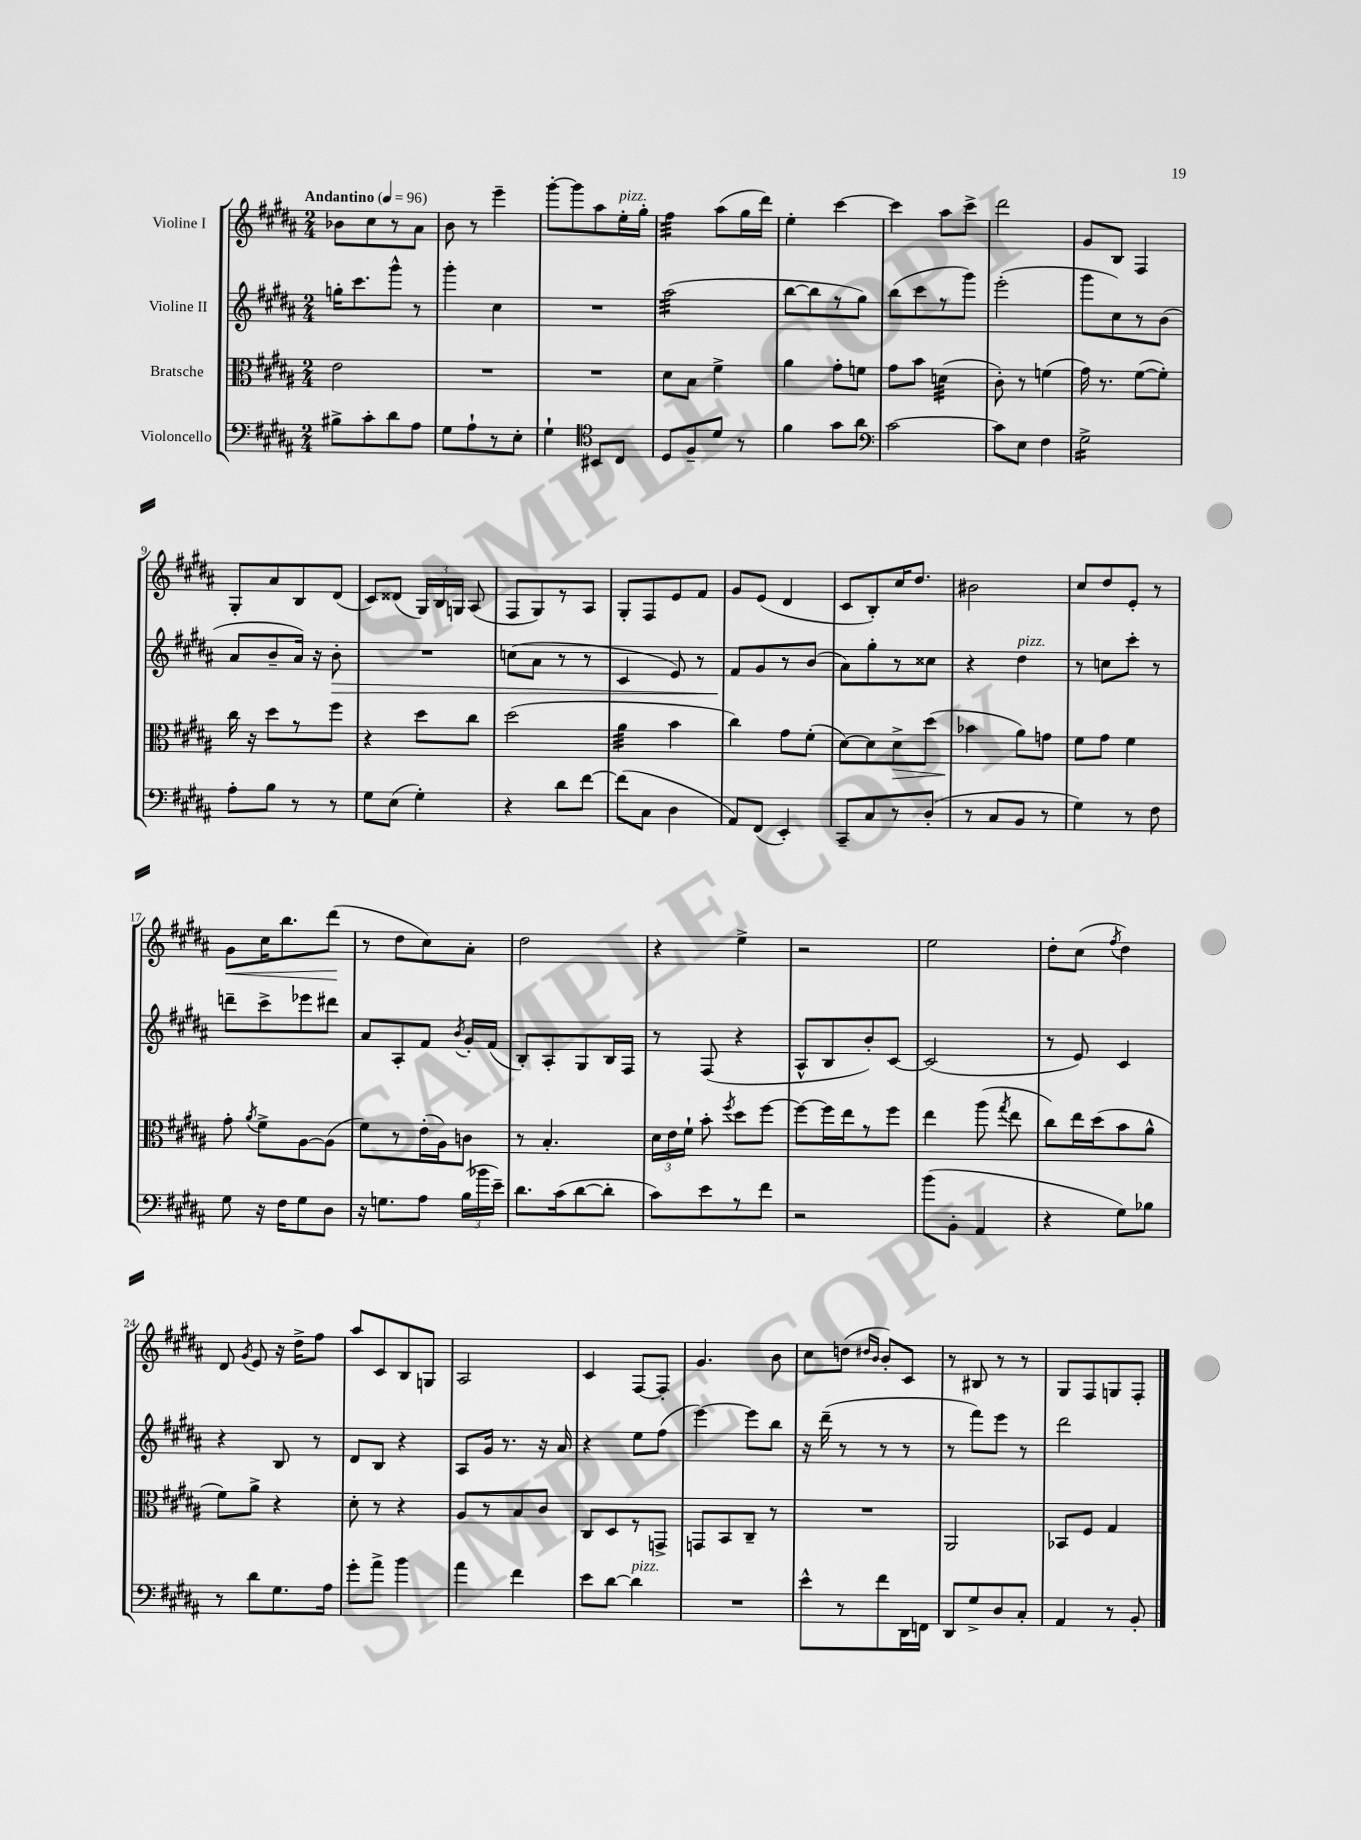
<<
\new StaffGroup <<
\new Staff = "s0" \with { instrumentName = "Violine I" } {
    \clef treble \key b \major \numericTimeSignature \time 2/4 \tempo "Andantino" 4 = 96
    \autoBeamOff bes'8[ cis''8 r8 ais'8] |
    b'8 r8 e'''4-- |
    gis'''8[~-. gis'''8 ais''8 e''16-.^\markup { \italic "pizz." } gis''16]-. |
    fis''4:32 ais''8[( gis''16 dis'''16]) |
    e''4-. cis'''4~ |
    cis'''4 ais''8[ cis'''8]-> |
    dis'''2 |
    gis'8[ b8] fis4 |
    gis8[-. ais'8 b8 dis'8]( |
    cis'8[) disis'8]( \tuplet 3/2 { gis16[) b16 g16] } ais8( |
    fis8[ gis8) r8 ais8] |
    gis8[-. fis8 e'8 fis'8] |
    gis'8[ e'8]( dis'4 |
    cis'8[ b8-.) cis''16 dis''8.] |
    bis'2 |
    cis''8[ dis''8 e'8]-. r8 |
    gis'8[\< cis''16 b''8. dis'''8]\!( |
    r8 dis''8[ cis''8) ais'8]-. |
    dis''2 |
    r4 e''4-> |
    r2 |
    e''2 |
    dis''8[-. cis''8]( \acciaccatura { fis''8 } dis''4) |
    dis'8 \acciaccatura { gis'8 } e'8 r16 dis''16[-> fis''8] |
    ais''8[ cis'8 b8 g8] |
    ais2 |
    cis'4 fis8[~ fis8]-. |
    gis'4. b'8 |
    cis''8[ d''8]( \grace { dis''16[ b'16] } b'8[-.) cis'8] |
    r8 bis8 r8 r8 |
    gis8[ fis8 g8 fis8]-. \bar "|." |
}
\new Staff = "s1" \with { instrumentName = "Violine II" } {
    \clef treble \key b \major \numericTimeSignature \time 2/4
    \autoBeamOff g''16[-. cis'''8. gis'''8]-^ r8 |
    gis'''4-. cis''4 |
    R2 |
    ais''2:32( |
    b''8[~ b''8 r8 gis''8]) |
    b''8[( cis'''8 r8 gis'''8]) |
    e'''2-.( |
    gis'''8[ cis''8) r8 b'8]( |
    ais'8[ b'8-- ais'16]) r16 b'8-.\> |
    R2 |
    c''8[( ais'8] r8 r8 |
    cis'4 e'8) r8 |
    fis'8[\! gis'8 r8 b'8]( |
    ais'8[) gis''8-. r8 cisis''8] |
    r4 dis''4^\markup { \italic "pizz." } |
    r8 c''8[ cis'''8]-. r8 |
    d'''8[-- cis'''8-> ees'''8 dis'''8] |
    ais'8[ ais8-. fis'8] \acciaccatura { b'8 } gis'16[-. fis'16]( |
    b8[-.) ais8-. gis8 b16 fis16] |
    r8 fis8( r4 |
    ais8[-^ b8 b'8-.) cis'8]~ |
    cis'2( |
    r8 e'8) cis'4 |
    r4 b8 r8 |
    dis'8[ b8] r4 |
    ais8[ gis'16] r8. r16 ais'16 |
    r4 e''8[ fis''8]( |
    e'''4~) e'''8[ b''8] |
    r16 dis'''16--( r8 r8 r8 |
    r8 fis'''8[) e'''8] r8 |
    dis'''2 \bar "|." |
}
\new Staff = "s2" \with { instrumentName = "Bratsche" } {
    \clef alto \key b \major \numericTimeSignature \time 2/4
    \autoBeamOff e'2 |
    R2 |
    R2 |
    dis'8[ b8] fis'4-> |
    ais'4 gis'8[-. f'8] |
    gis'8[ b'8] d'4:32( |
    cis'8-.) r8 f'4( |
    gis'16) r8. fis'8[~( fis'8]-.) |
    cis''16 r16 dis''8[ r8 fis''8] |
    r4 dis''8[ cis''8] |
    dis''2( |
    ais'4:32 b'4 |
    cis''4) gis'8[ fis'8]-.( |
    dis'8[~) dis'8 dis'8->\> dis''8]( |
    bes'4\! ais'8[) g'8] |
    fis'8[ gis'8] fis'4 |
    gis'8-. \acciaccatura { ais'8 } fis'8[-> ais8~ ais8]( |
    fis'8[) r8 e'16-.( ais16) c'8] |
    r8 b4.-. |
    \tuplet 3/2 { dis'16[ e'16 fis'16]-! } b'8-. \acciaccatura { fis''8 } dis''8[ fis''8]~ |
    fis''8[~ fis''16 e''16 r8 fis''8] |
    e''4 ais''8( \acciaccatura { gis''8 } e''8 |
    cis''8[) e''16 dis''16( b'8 ais'8]-^ |
    fis'8[) ais'8]-> r4 |
    dis'8-. r8 r4 |
    ais8[ r8 b8 cis'8] |
    cis8[ dis8 r8 g,8]-> |
    g,8[ b,8 cis8]-- r8 |
    R2 |
    ais,2 |
    bes,8[ fis8] gis4 \bar "|." |
}
\new Staff = "s3" \with { instrumentName = "Violoncello" } {
    \clef bass \key b \major \numericTimeSignature \time 2/4
    \autoBeamOff bis8[-> cis'8-. dis'8 ais8] |
    gis8[ ais8-! r8 e8]-. |
    gis4-! \clef tenor bis,8[ cis8] |
    dis8[ fis8-- dis'8] r8 |
    fis'4 gis'8[ ais'8] |
    \clef bass cis'2~ |
    cis'8[ e8] fis4 |
    gis2:16-> |
    ais8[-. b8] r8 r8 |
    gis8[ e8]( gis4-.) |
    r4 dis'8[ fis'8]~ |
    fis'8[( cis8] dis4 |
    ais,8[) fis,8]( e,4-.) |
    cis,8[-- cis8 r8 dis8]-.( |
    r8 cis8[ b,8] r8 |
    gis4) r8 fis8 |
    gis8 r16 fis16[ gis8 dis8] |
    r16 g8.[ ais8] \tuplet 3/2 { b16[( bes'16 e'16]--) } |
    dis'8.[ cis'16( dis'8~ dis'8]-. |
    cis'8[) e'8 r8 fis'8] |
    r2 |
    b'8[( b,8]-. ais,4 |
    r4 gis8[) bes8] |
    r8 dis'8[ gis8. ais16] |
    gis'8[-. ais'8]-> b'4 |
    ais'4 fis'4 |
    e'8[ dis'8]~ dis'4^\markup { \italic "pizz." } |
    R2 |
    e'8[-^ r8 fis'8 dis,16 f,16] |
    dis,8[ gis8-> dis8 cis8]-. |
    ais,4 r8 b,8-. \bar "|." |
}
>>
>>
